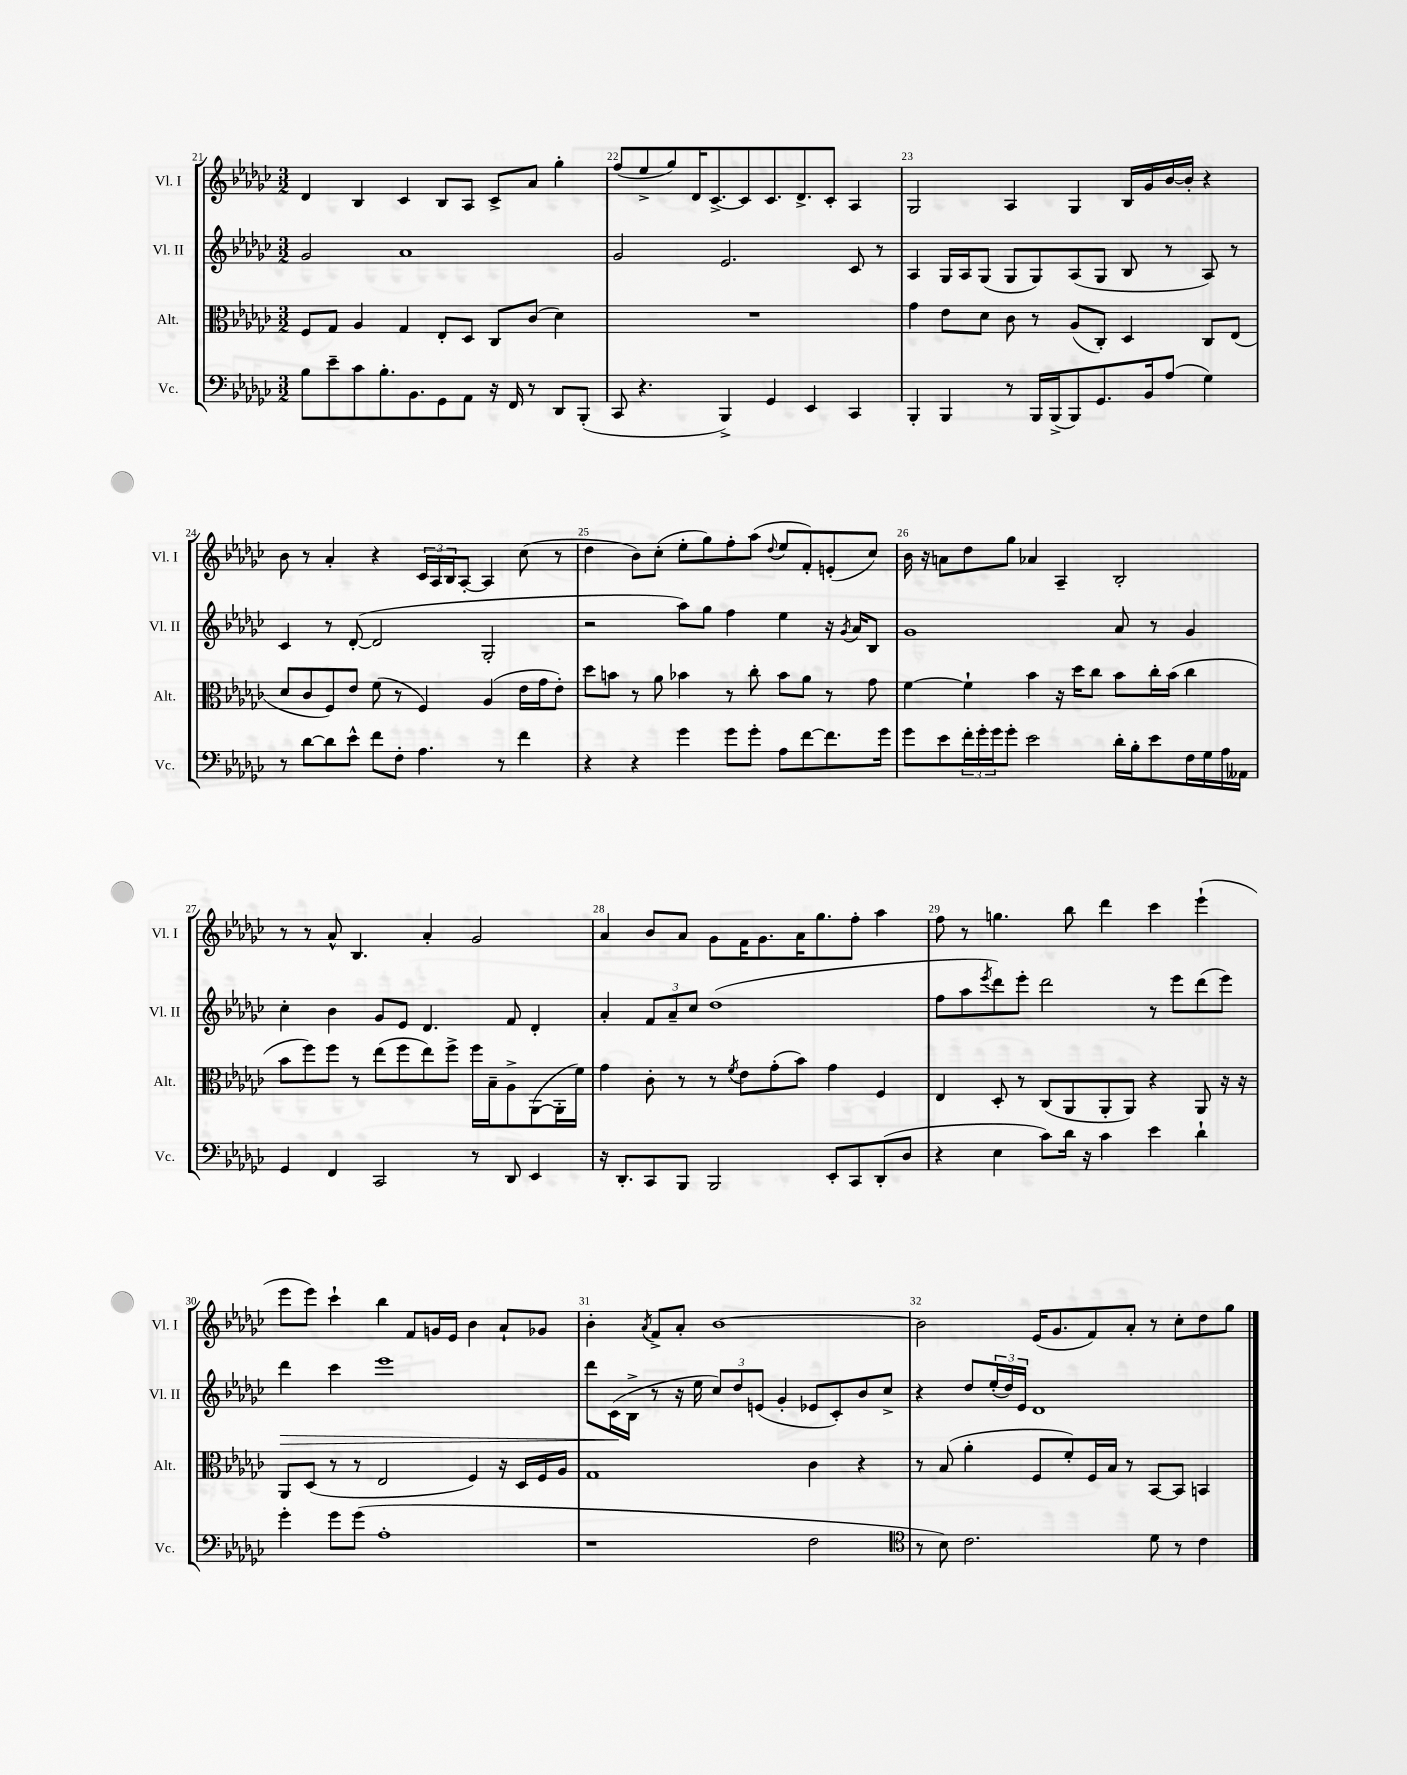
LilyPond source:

<<
\new StaffGroup <<
\new Staff = "s0" \with { instrumentName = "Vl. I" shortInstrumentName = "Vl. I" } {
    \clef treble \key ges \major \numericTimeSignature \time 3/2
    des'4 bes4 ces'4 bes8 aes8 ces'8-> aes'8 ges''4-. |
    f''8( ees''8-> ges''8) des'16 ces'8.~-> ces'8 ces'8. des'8.-> ces'8-. aes4 |
    ges2 aes4 ges4 bes16 ges'16 bes'16~ bes'16-. r4 |
    bes'8 r8 aes'4-. r4 \tuplet 3/2 { ces'16 aes16 bes16 } aes8~-. aes4 ces''8( r8 |
    des''4 bes'8) ces''8-.( ees''8-. ges''8) f''8-. aes''8( \appoggiatura { des''8 } ees''8 f'8-.) e'8-.( ces''8) |
    bes'16 r16 a'8 des''8 ges''8 aes'4 aes4-- bes2-. |
    r8 r8 aes'8-^ bes4. aes'4-. ges'2 |
    aes'4 bes'8 aes'8 ges'8 f'16 ges'8. aes'16 ges''8. f''8-. aes''4 |
    f''8 r8 g''4. bes''8 des'''4 ces'''4 ees'''4-!( |
    ees'''8 ees'''8) ces'''4-! bes''4 f'8 g'16 ees'16 bes'4 aes'8-! ges'8 |
    bes'4-. \acciaccatura { aes'8 } f'8-> aes'8-. bes'1~ |
    bes'2 ees'16( ges'8. f'8) aes'8-. r8 ces''8-. des''8 ges''8 \bar "|." |
}
\new Staff = "s1" \with { instrumentName = "Vl. II" shortInstrumentName = "Vl. II" } {
    \clef treble \key ges \major \numericTimeSignature \time 3/2
    ges'2 aes'1 |
    ges'2 ees'2. ces'8 r8 |
    aes4 ges16 aes16 ges8( ges8 ges8) aes8( ges8 bes8 r8 aes8) r8 |
    ces'4 r8 des'8~-.( des'2 ges2-. |
    r2 aes''8) ges''8 f''4 ees''4 r16 \acciaccatura { ges'8 } aes'16 bes8 |
    ges'1 aes'8 r8 ges'4 |
    ces''4-. bes'4 ges'8 ees'8 des'4. f'8 des'4-. |
    aes'4-. \tuplet 3/2 { f'8 aes'8-- ces''8 } des''1( |
    f''8 aes''8 \acciaccatura { ees'''8 } des'''8) ees'''8-. des'''2 r8 ees'''8 des'''8( ees'''8) |
    des'''4\> ces'''4 ees'''1 |
    des'''8 ces'16\!( bes16-> r8 r16 ees''16 \tuplet 3/2 { ces''8) des''8 e'8( } ges'4-. ees'8 ces'8-.) bes'8 ces''8-> |
    r4 des''8 \tuplet 3/2 { ees''16-.( des''16) ees'16 } des'1 \bar "|." |
}
\new Staff = "s2" \with { instrumentName = "Alt." shortInstrumentName = "Alt." } {
    \clef alto \key ges \major \numericTimeSignature \time 3/2
    f8 ges8 aes4 ges4 ees8-. des8 ces8 ces'8( des'4) |
    R1. |
    ges'4 ees'8 des'8 ces'8 r8 aes8( ces8-.) des4 ces8 ees8( |
    des'8 ces'8 f8) ees'8 f'8( r8 f4) aes4( ees'16 ges'16 ees'8-.) |
    des''8 b'8 r8 aes'8 bes'4 r8 ces''8-. bes'8 aes'8 r8 ges'8 |
    f'4~ f'4-! bes'4 r16 des''16 ces''8 bes'8 ces''16-. bes'16( ces''4 |
    bes'8 f''8) f''8 r8 ees''8( f''8 ees''8) f''8-> f''16 bes16-- aes8-> aes,8~( aes,16-. f'16) |
    ges'4 ces'8-. r8 r8 \acciaccatura { f'8 } ees'8 ges'8-.( bes'8) ges'4 f4 |
    ees4 des8-. r8 ces8( aes,8 aes,8-. aes,8) r4 aes,8 r16 r16 |
    aes,8 des8( r8 r8 ees2 f4) r16 des16 f16 aes16 |
    ges1 ces'4 r4 |
    r8 bes8( aes'4-. f8 f'8-.) f16 bes16 r8 bes,8~ bes,8 b,4 \bar "|." |
}
\new Staff = "s3" \with { instrumentName = "Vc." shortInstrumentName = "Vc." } {
    \clef bass \key ges \major \numericTimeSignature \time 3/2
    bes8 ees'8-- ces'8 bes8.-. bes,8. ges,8 aes,8 r16 f,16 r8 des,8 bes,,8-.( |
    ces,8 r4. bes,,4->) ges,4 ees,4 ces,4 |
    bes,,4-. bes,,4 r8 bes,,16 bes,,16->( bes,,8) ges,8. bes,16 aes8( ges4) |
    r8 des'8~ des'8 ees'8-^ f'8 f8-. aes4. r8 f'4 |
    r4 r4 ges'4 ges'8 ges'8-. aes8 f'8~ f'8. ges'16 |
    ges'8 ees'8 \tuplet 3/2 { f'16-. ges'16-. ges'16 } ges'8-. ees'2 des'16-. bes16-. ees'8 f16 ges16 aes16 aeses,16 |
    ges,4 f,4 ces,2 r8 des,8 ees,4 |
    r16 des,8.-. ces,8 bes,,8 bes,,2 ees,8-. ces,8 des,8-.( des8 |
    r4 ees4 ces'8) des'16 r16 ces'4 ees'4 des'4-! |
    ges'4-. ges'8 ges'8( aes1-. |
    r1 f2 |
    \clef tenor r8 bes8) ces'2. des'8 r8 ces'4 \bar "|." |
}
>>
>>
\layout { \context { \Score currentBarNumber = #21 \override BarNumber.break-visibility = ##(#f #t #t) barNumberVisibility = #all-bar-numbers-visible } }
